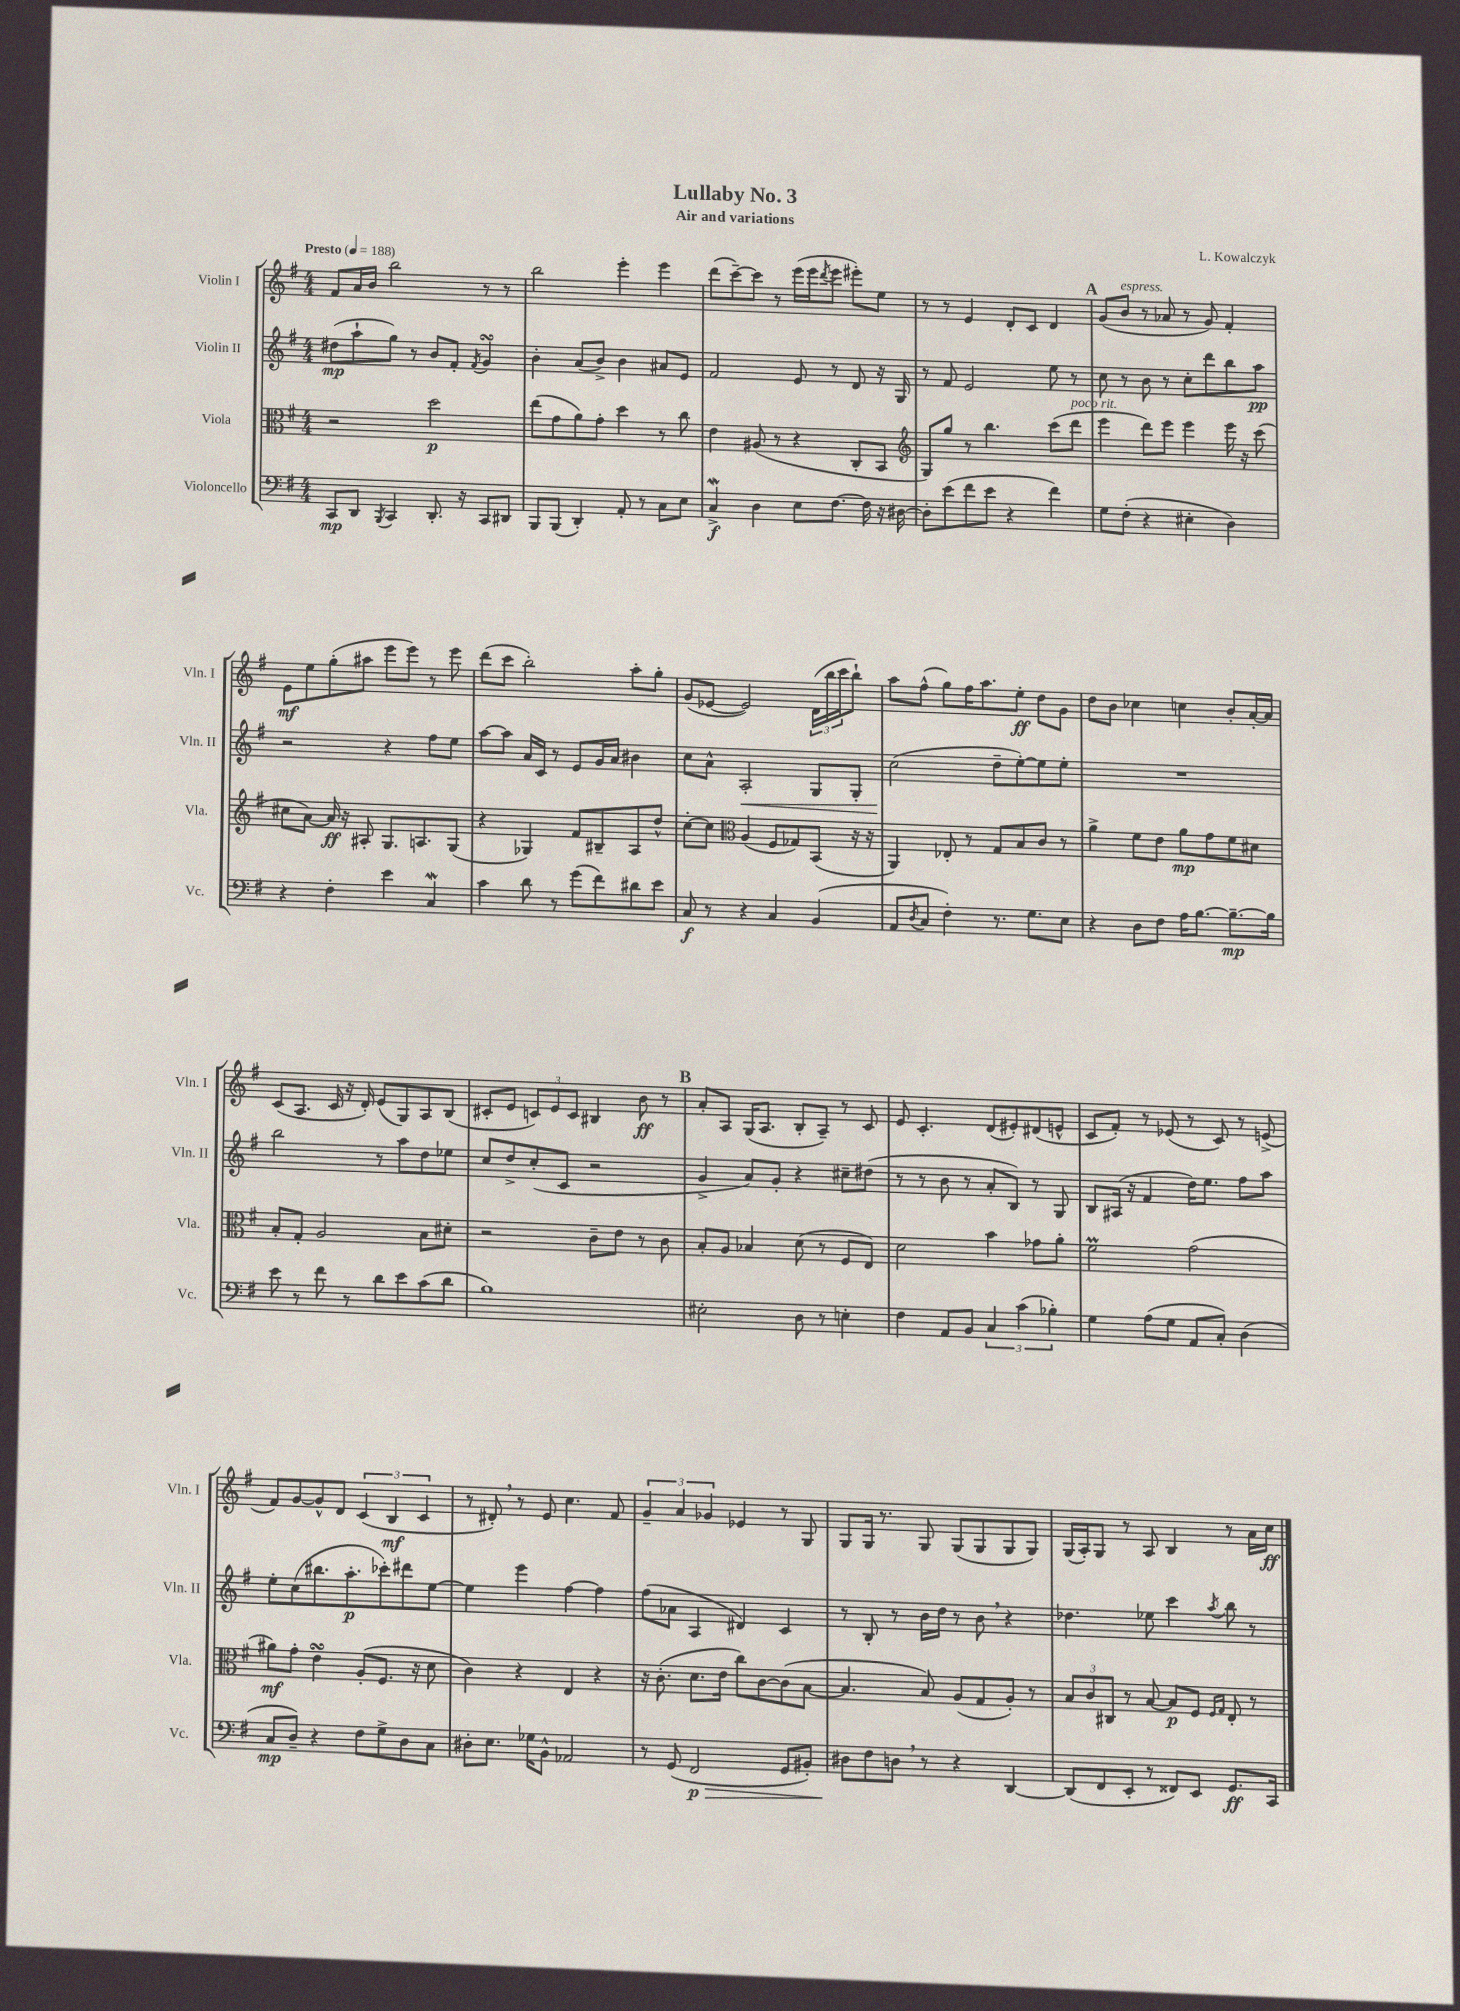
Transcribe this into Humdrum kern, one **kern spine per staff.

**kern	**kern	**kern	**kern
*staff4	*staff3	*staff2	*staff1
*clefF4	*clefC3	*clefG2	*clefG2
*k[f#]	*k[f#]	*k[f#]	*k[f#]
*M4/4	*M4/4	*M4/4	*M4/4
*MM188	*MM188	*MM188	*MM188
8CC	2r	(8dd#	8f#
8DD	.	8aa`	16a
.	.	.	16b
8qBBB	.	.	.
4CC	.	8gg)	2bb
.	.	8r	.
8.DD'	2dd	8b	.
.	.	8f#'	.
16r	.	.	.
.	.	8qf#	.
8CC	.	4g	8r
8DD#	.	.	8r
=	=	=	=
8BBB	(8ee	4b'	2bb
(8BBB	8g	.	.
4DD')	8a)	(8a	.
.	8g'	8b^)	.
8AA'	4dd	4b	4eee'
8r	.	.	.
8C	8r	8a#	4eee
8E	8cc	8e	.
=	=	=	=
4C^	4e	2f#	(8ddd
.	.	.	[8ccc~)
4D	(8A#	.	8ccc]
.	8r	.	8r
8E	4r	8e	(16eee
.	.	.	16eee
.	.	.	8qddd
[8.F#	.	8r	8eee
.	8C'	8d	8eee#')
16F#]	.	.	.
16r	8BB	16r	8ee
[16D#	.	16G	.
=	=	=	=
*	*clefG2	*	*
8D#']	8G)	8r	8r
(8e	8gg	8f#	8r
8f#	8r	2e	4e
8e	4.bb	.	.
4r	.	.	8d'
.	.	.	8c
4f#)	(8ccc	8ee	4d
.	8ddd	8r	.
=	=	=	=
8G	4eee	8cc	(8g
(8F#'	.	8r	8b
4r	8ddd)	8b	8r
.	8eee	8r	8a-
4E#'	4eee	8cc'	8r
.	.	8ddd	8g)
4D)	16eee	8bb	4f#'
.	16r	.	.
.	(8ccc	8aa	.
=	=	=	=
4r	8cc#	2r	8e
.	[8a)	.	8ee
4F#'	16a]	.	(8gg'
.	16r	.	.
.	8A#'	.	8aa#
4e	8.G	4r	8eee
.	.	.	8eee)
.	8.A	.	.
4C	.	8ff#	8r
.	(8G	8ee	8eee
=	=	=	=
4c	4r	[8aa	(8ddd
.	.	8aa]	8ccc
8d	4G-)	16a	2bb')
.	.	16c	.
8r	.	8r	.
(8g	8f#	8e	.
8f#)	8B#~	16g	.
.	.	16a	.
8d#	8A	4b#	8aa'
8e	8dd^^	.	8gg'
=	=	=	=
8C	[8cc'	8cc	(8g
8r	8cc]	8a^^	[8e-
*	*clefC3	*	*
4r	(4A	2A'	2e-])
4C	8F#	.	.
.	8G-)	.	.
(4BB	(8BB	8G	(24d
.	.	.	24bb
.	.	.	24ccc
.	16r	8G'	8bb`)
.	16r	.	.
=	=	=	=
8AA	4AA)	(2cc	8aa
8qD	.	.	.
8C	.	.	(8ff#^^
4F#')	8E-'	.	8gg)
.	8r	.	16ff#
.	.	.	8.aa
8.r	8G	8dd~	.
.	8B	[8ee')	8ee'
8.G	.	.	.
.	8c	8ee]	8dd
8E	8r	8ee'	8g
=	=	=	=
4r	4a^	1r	8dd
.	.	.	8b
8D	8f#	.	4cc-
8F#	8e	.	.
16A	8a	.	4cc
[8.B	.	.	.
.	8g	.	.
8.B~_	8f#	.	8b'
.	8d#	.	[16a'
16B]	.	.	16a]
=	=	=	=
8e	8B'	2bb	(8c
8r	8G'	.	8.A
8f#	2A	.	.
.	.	.	16c
8r	.	.	16r
.	.	.	16d')
8d	.	8r	(8e
8e	.	8aa	8G)
(8c	8B	8dd	8A
8d	8d#'	8ee-	(8B
=	=	=	=
1B)	2r	8cc	8c#'
.	.	8dd^	8e
.	.	(8cc'	12c)
.	.	.	12e
.	.	8c	.
.	.	.	12c
.	8c~	2r	4B#
.	8e	.	.
.	8r	.	8b
.	8c	.	8r
=	=	=	=
2E#'	8B'	4g^	8a'
.	8A	.	8A
.	4B-	8a)	(16G
.	.	.	8.A
.	.	8g'	.
8D	(8d	4r	8B'
8r	8r	.	8A~)
4E'	8F#	8cc#~	8r
.	8E)	(8dd#	8c
=	=	=	=
4F#	2d	8r	8e
.	.	8r	4.c'
8AA	.	8b	.
8BB	.	8r	.
6C	4b	8a'	(8d
.	.	8B)	8e#')
(6c	.	.	.
.	8g-	8r	(8d#
6B-')	.	.	.
.	8a'	8G	8e^^
=	=	=	=
4G	2f#	8B	8c
.	.	(16A#	8f#')
.	.	16r	.
(8A	.	4f#	8r
8G	.	.	(8e-
8AA	(2g	16dd)	8r
.	.	8.ee	.
8C')	.	.	8c)
(4D	.	8ff#	8r
.	.	8aa	(8e^
=	=	=	=
8C	8a#)	8ee'	8f#)
8D~)	8g'	(8cc	[8g
4r	4e	8.bb#	8g^^]
.	.	.	8d
.	.	8.aa'	.
8F#	(8A'	.	(6c
8G^	8.F#	8ccc-')	.
.	.	.	6B
8D	.	8ddd#	.
.	16r	.	.
.	.	.	6c
8C	8d	[8ee	.
=	=	=	=
8D#'	4c)	4ee]	8r
8.E	.	.	8d#')
.	4r	4eee	8r
16G-	.	.	.
8BB^^	.	.	8e
2AA-	4E	[4ff#	4.cc
.	4r	4ff#]	.
.	.	.	8f#
=	=	=	=
8r	16r	(8ff#	6g~
.	(8.c'	.	.
(8GG	.	8a-	.
.	.	.	6a
2FF#	8.d	4A	.
.	.	.	6g-
.	16e	.	.
.	8cc)	4d#)	4e-
.	[8c	.	.
8GG	(8c]	4c	8r
8BB#')	[8B	.	8G
=	=	=	=
8D#	4.B]	8r	8G
8F#	.	8B'	16G
.	.	.	8.r
8D	.	8r	.
8r	8B)	16b	8G
.	.	16dd	.
4r	(8A	8r	(8G
.	8G	8b	8G
[4DD	8A')	4r	8G
.	8r	.	8G)
=	=	=	=
(8DD]	12B	4.dd-	(16G
.	.	.	16A')
.	12c	.	.
8FF#	.	.	8G
.	12C#	.	.
8EE'	8r	.	8r
8r	[8B	8ee-	8A
8FF##)	8B]	4ccc	4B
8EE	8F#	.	.
.	16qqF#	.	.
.	16qqG	8qaa	.
8.GG	8E'	8bb	8r
.	8r	8r	16a
16CC	.	.	16cc
==	==	==	==
*-	*-	*-	*-
